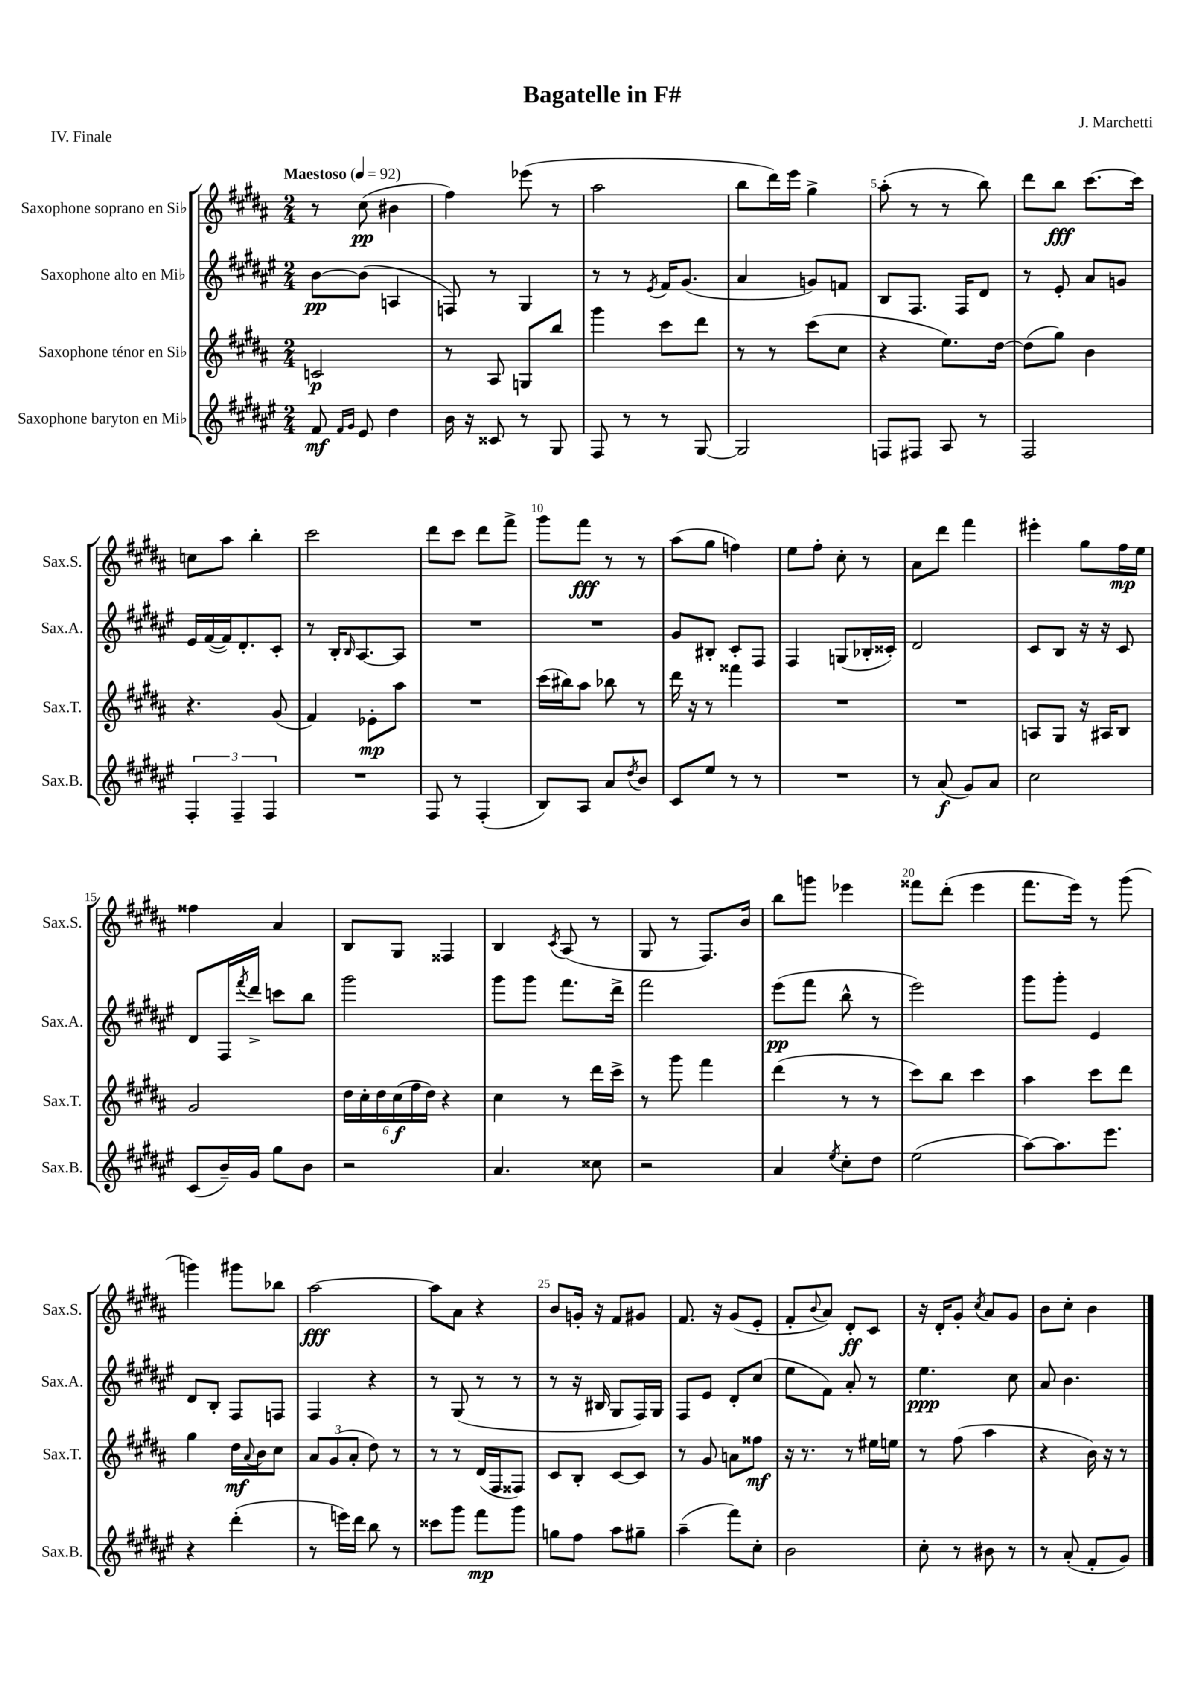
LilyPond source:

\header { title = "Bagatelle in F#" composer = "J. Marchetti" piece = "IV. Finale" }
<<
\new StaffGroup <<
\new Staff = "s0" \with { instrumentName = "Saxophone soprano en Sib" shortInstrumentName = "Sax.S." } {
    \clef treble \key b \major \numericTimeSignature \time 2/4 \tempo "Maestoso" 4 = 92
    r8 cis''8\pp( bis'4 |
    fis''4) ees'''8( r8 |
    ais''2 |
    b''8 dis'''16) e'''16 gis''4-> |
    ais''8-.( r8 r8 b''8) |
    dis'''8 b''8\fff cis'''8.~ cis'''16 |
    c''8 ais''8 b''4-. |
    cis'''2 |
    dis'''8 cis'''8 dis'''8 fis'''8-> |
    gis'''8 fis'''8\fff r8 r8 |
    ais''8( gis''8 f''4) |
    e''8 fis''8-. cis''8-. r8 |
    ais'8 dis'''8 fis'''4 |
    eis'''4-. gis''8 fis''16\mp e''16 |
    fisis''4 ais'4 |
    b8 gis8 fisis4 |
    b4 \acciaccatura { cis'8 } ais8( r8 |
    gis8 r8 fis8.) b'16 |
    b''8 g'''8 ees'''4 |
    fisis'''8 dis'''8-.( e'''4 |
    fis'''8. e'''16) r8 gis'''8( |
    g'''4) gis'''8 bes''8 |
    ais''2~\fff |
    ais''8 ais'8 r4 |
    b'8 g'16-. r16 fis'8 gis'8 |
    fis'8. r16 gis'8( e'8-. |
    fis'8-. \appoggiatura { b'8 } ais'8) dis'8-.\ff cis'8 |
    r16 dis'16-. gis'8-. \acciaccatura { cis''8 } ais'8 gis'8 |
    b'8 cis''8-. b'4 \bar "|." |
}
\new Staff = "s1" \with { instrumentName = "Saxophone alto en Mib" shortInstrumentName = "Sax.A." } {
    \clef treble \key fis \major \numericTimeSignature \time 2/4
    b'8~\pp b'8( a4 |
    f8) r8 gis4 |
    r8 r8 \acciaccatura { eis'8 } fis'16 gis'8.( |
    ais'4 g'8) f'8 |
    b8 fis8. fis16 dis'8 |
    r8 eis'8-. ais'8 g'8 |
    eis'16 fis'16~( fis'16) dis'8.-. cis'8-. |
    r8 b16-. \grace { b16 } ais8.~ ais8 |
    R2 |
    R2 |
    gis'8 bis8-. cis'8-. fis8 |
    fis4 g8( bes16-. cisis'16-.) |
    dis'2 |
    cis'8 b8 r16 r16 cis'8 |
    dis'8 fis16 \acciaccatura { fis'''8 } dis'''16-> c'''8 b''8 |
    gis'''2 |
    gis'''8 gis'''8 fis'''8. dis'''16-> |
    fis'''2 |
    eis'''8\pp( fis'''8 b''8-^ r8 |
    eis'''2) |
    gis'''8 gis'''8-. eis'4 |
    dis'8 b8-. fis8 f8 |
    fis4 r4 |
    r8 gis8( r8 r8 |
    r8 r16 bis16 gis8 fis16) gis16 |
    fis8 eis'8 dis'8-. cis''8( |
    eis''8 fis'8) ais'8-. r8 |
    eis''4.\ppp cis''8 |
    ais'8 b'4. \bar "|." |
}
\new Staff = "s2" \with { instrumentName = "Saxophone ténor en Sib" shortInstrumentName = "Sax.T." } {
    \clef treble \key b \major \numericTimeSignature \time 2/4
    c'2\p |
    r8 ais8 g8 b''8 |
    gis'''4 cis'''8 dis'''8 |
    r8 r8 cis'''8( cis''8 |
    r4 e''8.) dis''16~ |
    dis''8( gis''8) b'4 |
    r4. gis'8( |
    fis'4) ees'8-.\mp ais''8 |
    R2 |
    cis'''16( bis''16) ais''8 bes''8 r8 |
    dis'''16 r16 r8 fisis'''4 |
    R2 |
    R2 |
    a8 gis8 r16 ais16 b8 |
    gis'2 |
    \tuplet 6/4 { dis''16 cis''16-. dis''16 cis''16\f( fis''16 dis''16) } r4 |
    cis''4 r8 dis'''16 cis'''16-> |
    r8 gis'''8 fis'''4 |
    dis'''4( r8 r8 |
    cis'''8) b''8 cis'''4 |
    ais''4 cis'''8 dis'''8 |
    gis''4 dis''16\mf \appoggiatura { ais'8 } b'16 cis''8 |
    \tuplet 3/2 { ais'8 gis'8( ais'8-. } dis''8) r8 |
    r8 r8 dis'16( fis16 fisis8) |
    cis'8 b8-. cis'8~ cis'8 |
    r8 gis'8 a'8 fisis''8\mf |
    r16 r8. r8 eis''16 e''16 |
    r8 fis''8( ais''4 |
    r4 b'16) r16 r8 \bar "|." |
}
\new Staff = "s3" \with { instrumentName = "Saxophone baryton en Mib" shortInstrumentName = "Sax.B." } {
    \clef treble \key fis \major \numericTimeSignature \time 2/4
    fis'8\mf \grace { fis'16 gis'16 } eis'8 dis''4 |
    b'16 r16 cisis'8 r8 gis8 |
    fis8 r8 r8 gis8~ |
    gis2 |
    f8 fis8 ais8 r8 |
    fis2 |
    \tuplet 3/2 { fis4-. fis4-- fis4 } |
    R2 |
    fis8 r8 fis4-.( |
    b8) ais8 ais'8 \acciaccatura { dis''8 } b'8 |
    cis'8 eis''8 r8 r8 |
    R2 |
    r8 ais'8\f( gis'8) ais'8 |
    cis''2 |
    cis'8( b'16--) gis'16 gis''8 b'8 |
    r2 |
    ais'4. cisis''8 |
    r2 |
    ais'4 \acciaccatura { eis''8 } cis''8-. dis''8 |
    eis''2( |
    ais''8~) ais''8. eis'''8. |
    r4 dis'''4-.( |
    r8 e'''16) dis'''16 b''8 r8 |
    cisis'''8 gis'''8 fis'''8\mp gis'''8 |
    g''8 fis''8 ais''8 gis''8-- |
    ais''4--( fis'''8) cis''8-. |
    b'2 |
    cis''8-. r8 bis'8 r8 |
    r8 ais'8-.( fis'8-. gis'8) \bar "|." |
}
>>
>>
\layout { \context { \Score \override BarNumber.break-visibility = ##(#f #t #t) barNumberVisibility = #(every-nth-bar-number-visible 5) } }
